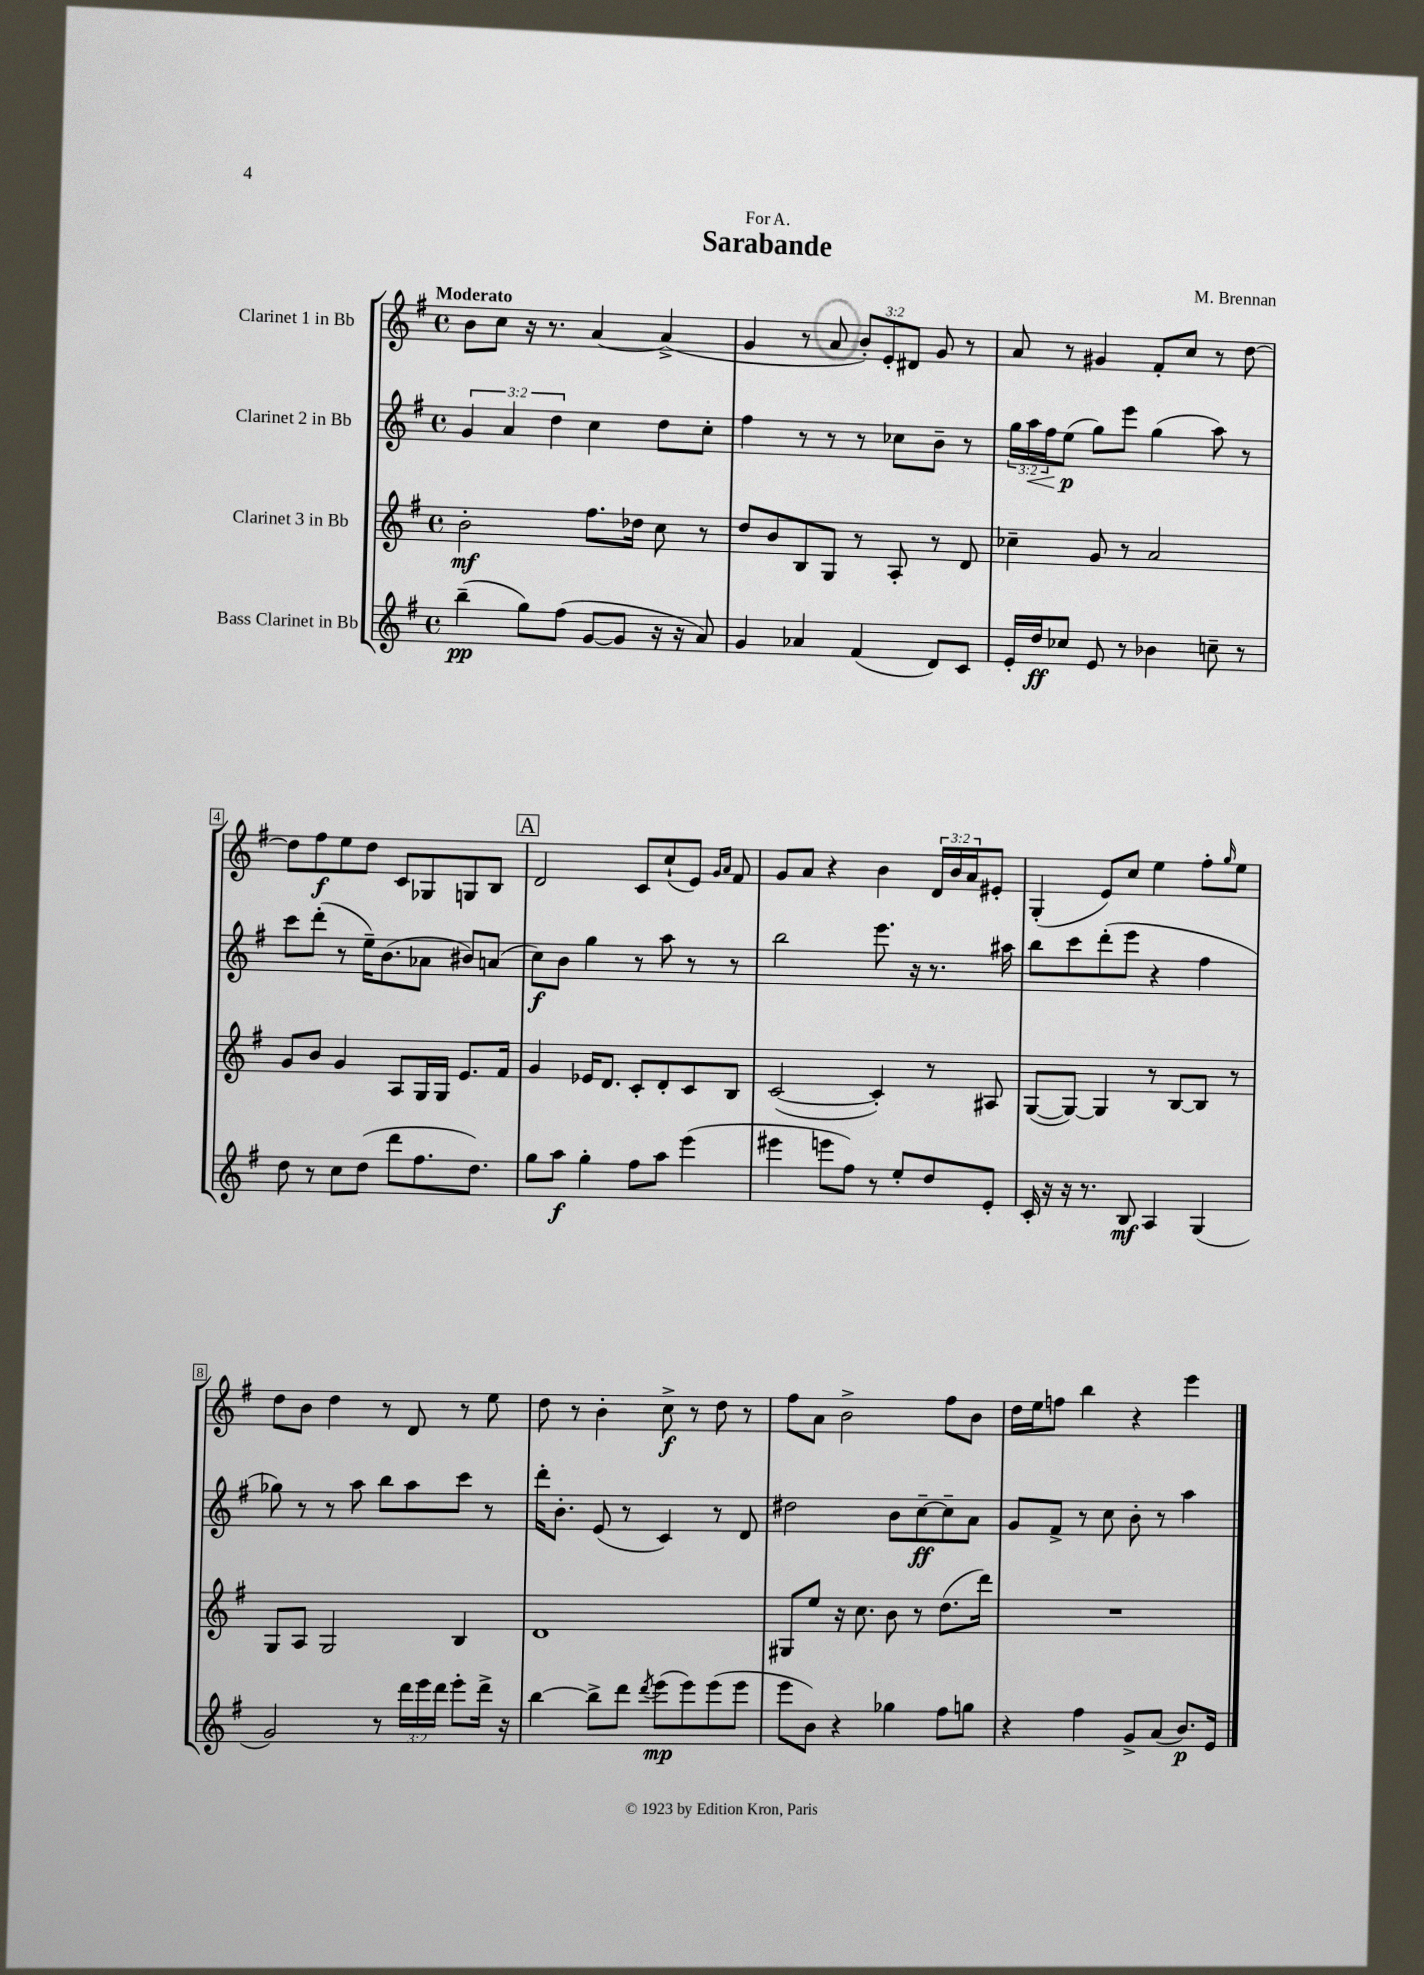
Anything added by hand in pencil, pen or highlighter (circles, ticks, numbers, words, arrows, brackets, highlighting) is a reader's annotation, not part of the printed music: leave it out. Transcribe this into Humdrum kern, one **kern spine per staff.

**kern	**kern	**kern	**kern
*staff4	*staff3	*staff2	*staff1
*clefG2	*clefG2	*clefG2	*clefG2
*k[f#]	*k[f#]	*k[f#]	*k[f#]
*M4/4	*M4/4	*M4/4	*M4/4
*met(c)	*met(c)	*met(c)	*met(c)
(4bb~	2b'	6g	8b
.	.	.	8cc
.	.	6a	.
8gg)	.	.	16r
.	.	.	8.r
.	.	6dd	.
(8ff#	.	.	.
[8g	8.ff#	4cc	[4a
8g]	.	.	.
.	16dd-	.	.
16r	8cc	8dd	(4a^]
16r	.	.	.
8a)	8r	8cc'	.
=	=	=	=
4g	8dd	4ff#	4g
.	8b	.	.
4a-	8B	8r	8r
.	8G	8r	8a
(4f#	8r	8r	12b')
.	.	.	12e'
.	8A'	8cc-	.
.	.	.	12d#
8d)	8r	8b~	8g
8c	8d	8r	8r
=	=	=	=
16e'	4cc-~	24gg	8a
.	.	24aa	.
16dd	.	.	.
.	.	24ff#	.
8cc-	.	(8ee	8r
8e	8g	8gg)	4g#
8r	8r	8eee	.
4b-	2a	(4gg	8f#'
.	.	.	8cc
8cc~	.	8aa)	8r
8r	.	8r	[8dd
=	=	=	=
8dd	8g	8ccc	8dd]
8r	8b	(8ddd'	8ff#
8cc	4g	8r	8ee
(8dd	.	16ee~)	8dd
.	.	(8.b	.
8ddd	8A	.	8c
8.ff#	16G	8a-	8G-
.	16G	.	.
.	8.e	8b#)	8G
8.dd)	.	.	.
.	.	(8a	8B
.	16f#	.	.
=	=	=	=
8gg	4g	8cc)	2d
8aa	.	8b	.
4gg'	16e-	4gg	.
.	8.d	.	.
8ff#	8c'	8r	8c
8aa	8d'	8aa	(8cc`
(4eee	8c	8r	8e)
.	.	.	16qqg
.	.	.	16qqa
.	8B	8r	8f#
=	=	=	=
4eee#	([2c	2bb	8g
.	.	.	8a
8eee	.	.	4r
8ff#)	.	.	.
8r	4c'])	8.eee	4b
8ee'	.	.	.
.	.	16r	.
8dd	8r	8.r	24d
.	.	.	24b
.	.	.	24a
8e'	8A#	.	8e#'
.	.	16aa#	.
=	=	=	=
16c'	([8G	8bb	(4G'
16r	.	.	.
16r	8G_)	8ccc	.
8.r	.	.	.
.	4G]	(8ddd'	8e)
8B	.	8eee	8cc
4A	8r	4r	4ee
.	[8B	.	.
(4G	8B]	4ff#	8ff#'
.	.	.	16qqgg
.	8r	.	8ee
=	=	=	=
2g)	8G	8gg-)	8dd
.	8A	8r	8b
.	2G	8r	4dd
.	.	8aa	.
8r	.	8bb	8r
24ddd	.	8aa	8d
24eee	.	.	.
24ddd	.	.	.
8eee'	4B	8ccc	8r
16ddd^	.	8r	8ee
16r	.	.	.
=	=	=	=
[4bb	1d	16ddd'	8dd
.	.	8.b'	.
.	.	.	8r
8bb^]	.	(8e	4b'
8ddd	.	8r	.
8qddd	.	.	.
(8eee	.	4c)	8cc^
8eee)	.	.	8r
(8eee	.	8r	8dd
8eee	.	8d	8r
=	=	=	=
8eee	8G#	2dd#	8ff#
8b)	8ee	.	8a
4r	16r	.	2b^
.	8.cc	.	.
4gg-	8b	8b	.
.	8r	[8cc~	.
8ff#	(8.dd	8cc~]	8ff#
8gg	.	8a	8b
.	16ddd)	.	.
=	=	=	=
4r	1r	8g	16dd
.	.	.	16ee
.	.	8f#^	8ff
4ff#	.	8r	4bb
.	.	8cc	.
8g^	.	8b'	4r
(8a	.	8r	.
8.b)	.	4aa	4eee
16e	.	.	.
==	==	==	==
*-	*-	*-	*-
